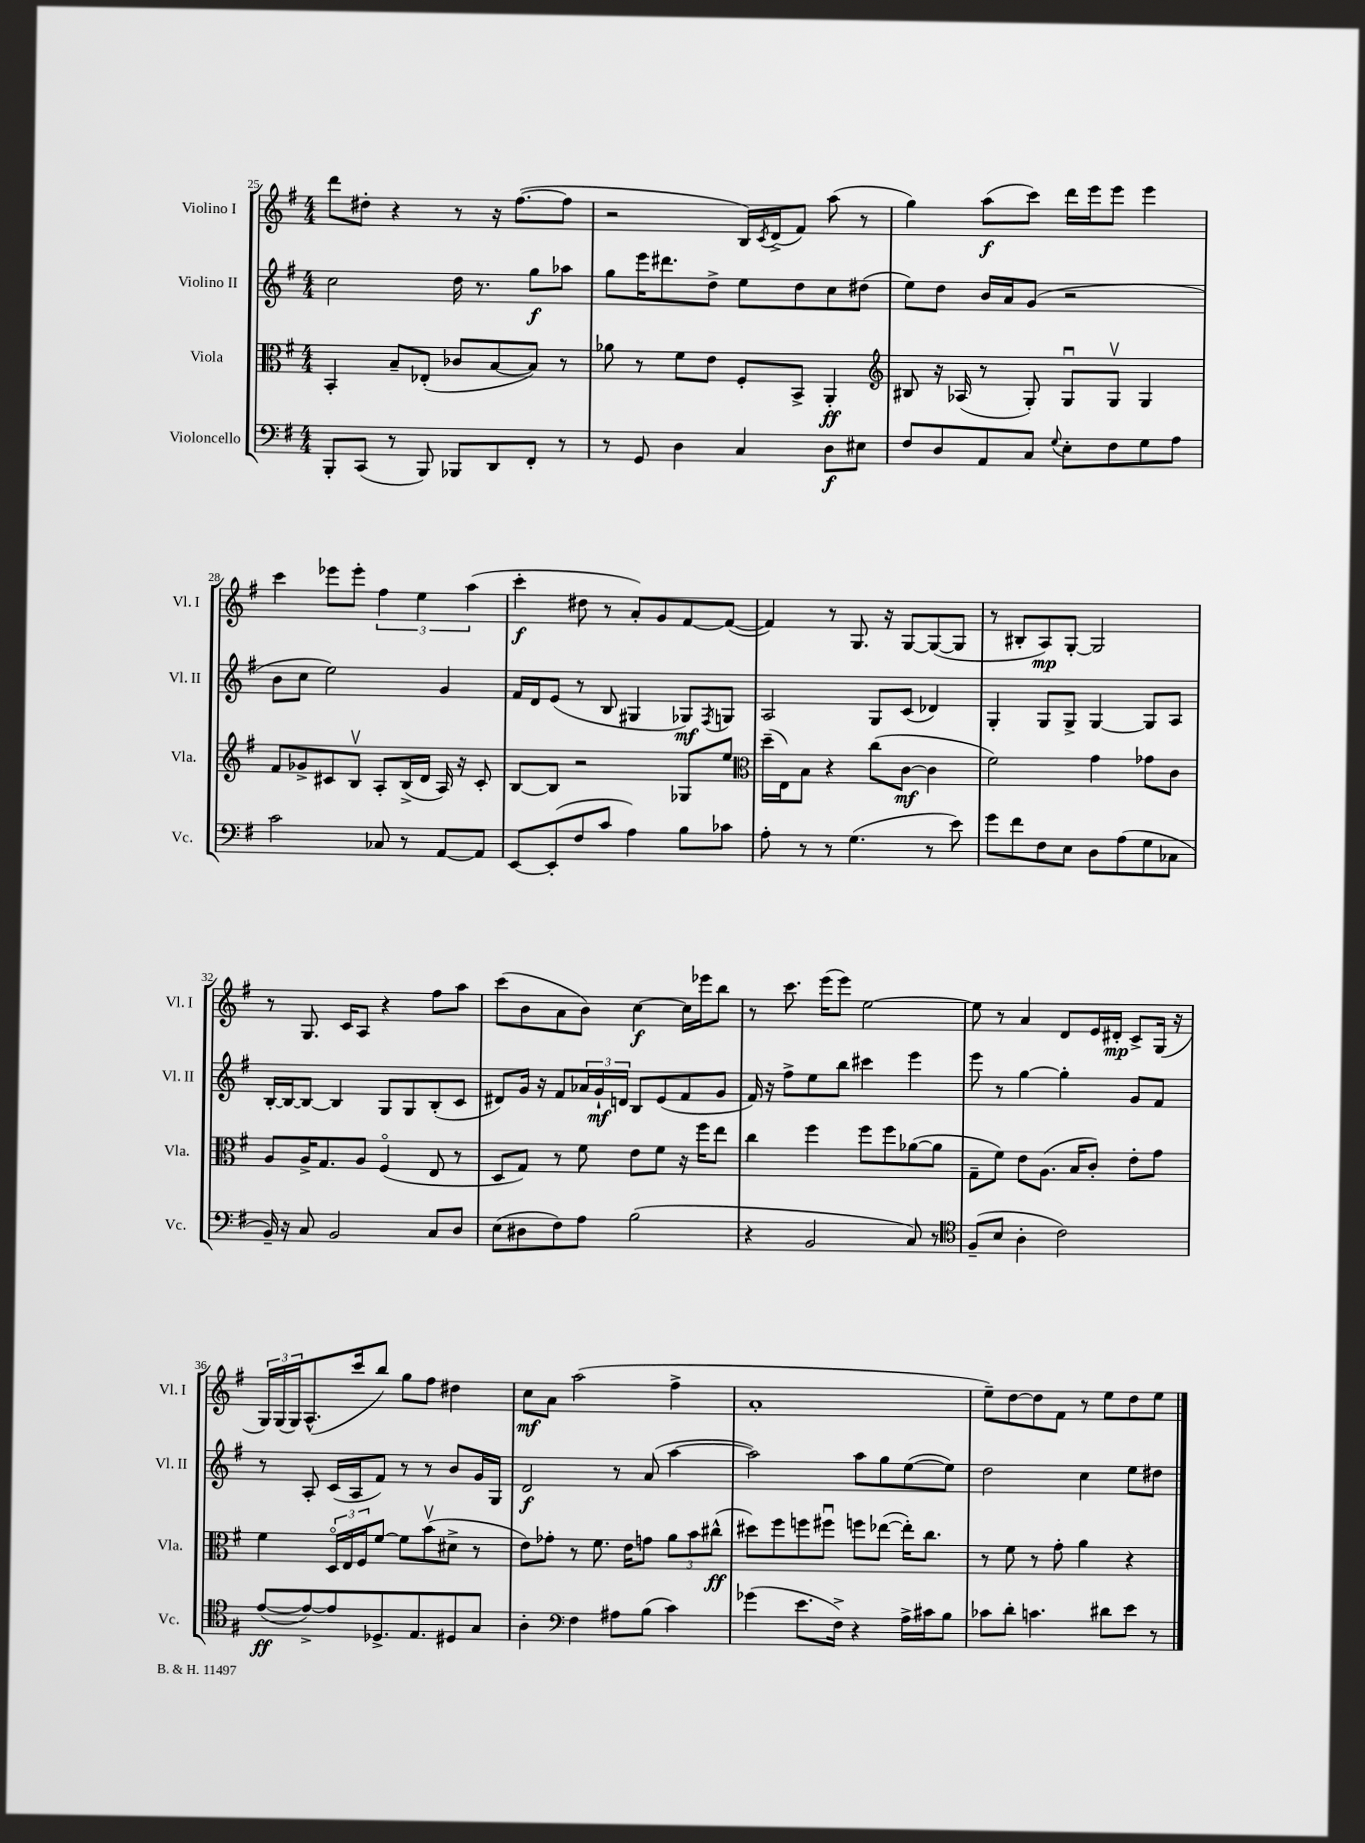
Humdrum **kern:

**kern	**kern	**kern	**kern
*staff4	*staff3	*staff2	*staff1
*clefF4	*clefC3	*clefG2	*clefG2
*k[f#]	*k[f#]	*k[f#]	*k[f#]
*M4/4	*M4/4	*M4/4	*M4/4
8BBB'	4BB'	2cc	8ddd
(8CC	.	.	8dd#'
8r	8B~	.	4r
8BBB)	(8E-'	.	.
8BBB-	8c-	16dd	8r
.	.	8.r	.
8DD	[8B	.	16r
.	.	.	([8.ff#
8FF#'	8B])	8gg	.
8r	8r	8aa-	8ff#]
=	=	=	=
8r	8a-	8gg	2r
8GG	8r	16eee	.
.	.	8.ddd#	.
4D	8f#	.	.
.	8e	8dd^	.
4C	8F#'	8ee	16B)
.	.	.	8qc
.	.	.	(16d^
.	8BB^	8dd	8f#)
8D	4AA'	8cc	(8aa
8E#	.	(8dd#	8r
=	=	=	=
*	*clefG2	*	*
8F#	8B#	8ee)	4gg)
8D	16r	8dd	.
.	(16A-	.	.
8AA	8r	16b	(8aa
.	.	16a	.
8C	8G')	(8g	8ccc)
8qqG	.	.	.
8E'	8Gu	2r	16ddd
.	.	.	16eee
8F#	8Gv	.	8eee
8G	4G	.	4eee
8A	.	.	.
=	=	=	=
2c	8f#	8b	4ccc
.	8g-^	8cc	.
.	8c#	2ee)	8eee-
.	8Bv	.	8eee-'
8C-	8A'	.	6ff#
8r	(16B^	.	.
.	.	.	6ee
.	16d	.	.
[8AA	16A)	4g	.
.	16r	.	.
.	.	.	(6aa
8AA]	8c#'	.	.
=	=	=	=
[8EE	[8B	16f#	4ccc'
.	.	16d	.
(8EE']	8B]	(8e	.
8F#	2r	8r	8dd#
8c	.	8B	8r
4A)	.	4G#	8a')
.	.	.	8g
8B	8G-	8G-)	[8f#
.	.	8qF#	.
8c-	8ee	8G	(8f#_
=	=	=	=
*	*clefC3	*	*
8A'	(16dd~	2A	4f#])
.	16E)	.	.
8r	8B	.	.
8r	4r	.	8r
(4.G	.	.	8.G
.	(8cc	8G	.
.	.	.	16r
.	[8c	(8c	[8G
8r	4c]	4d-)	(8G_
8e)	.	.	8G]
=	=	=	=
8g	2f#)	4G'	8r
8f#	.	.	8B#'
8F#	.	8G	8A)
8E	.	8G^	[8G'
8D	4g	[4G	2G]
(8A	.	.	.
8G	8g-	8G]	.
8C-	8c	8A	.
=	=	=	=
16BB~)	8A	[16B'	8r
16r	.	16B_	.
8C	16A^	8B_	8.G
.	8.G	.	.
2BB	.	4B]	.
.	.	.	16c
.	8A	.	8A
.	(4F#o	8G	4r
.	.	8G	.
8C	8E	(8B'	8ff#
8D	8r	8c	8aa
=	=	=	=
(8E	8D	8d#)	(8ccc
8D#	8G)	16g	8b
.	.	16r	.
8F#)	8r	8f#	8a
8A	8f#	24a-	8b)
.	.	24g`	.
.	.	24d	.
(2B	8e	8B	[4cc
.	8f#	(8e	.
.	16r	8f#	16cc]
.	16ff#	.	16eee-
.	8ee	8g	8bb
=	=	=	=
4r	4cc	16f#)	8r
.	.	16r	.
.	.	8ff#^	8.ccc
2BB	4ff#	8ee	.
.	.	.	(16eee
.	.	8bb	8eee)
.	8ff#	4ccc#	[2ee
.	8ff#	.	.
8C)	([8a-	4eee	.
8r	8a-]	.	.
=	=	=	=
*clefC4	*	*	*
(8F#~	8G~	8eee	8ee]
8B	8f#)	8r	8r
4A'	8e	[4gg	4a
.	(8.A	.	.
2c)	.	4gg']	8d
.	16B	.	.
.	8c')	.	16e
.	.	.	16d#'
.	8e'	8g	8c^
.	8g	8f#	(16G
.	.	.	16r
=	=	=	=
([8e	4f#	8r	24G)
.	.	.	(24G
.	.	.	24G)
8e^_)	.	8A'	(8.A^^
8e]	24Do	(16c	.
.	24E	.	.
.	.	16A	16ccc
.	24F#	.	.
8.D-^	[8f#	8f#)	8bb)
.	8f#]	8r	8gg
8.E	.	.	.
.	(8bv	8r	8ff#
8D#	8d#^	8b	4dd#
8G	8r	16g	.
.	.	16G	.
=	=	=	=
4A'	8e)	2d	8cc
.	8g-'	.	8a
*clefF4	*	*	*
4F#	8r	.	(2aa
.	8.f#	.	.
8A#	.	8r	.
.	16e	.	.
(8B	8g	(8a	.
4c)	12a	[4aa	4ff#^
.	12b	.	.
.	(12cc#^^	.	.
=	=	=	=
(4g-	8dd#)	2aa])	1a'
.	8ff#	.	.
8.e	8ff	.	.
.	8ff#u	.	.
16F#^)	.	.	.
4r	8ff	8aa	.
.	([8ee-	8gg	.
16A^	16ee-'])	([8ee	.
16c#	8.cc	.	.
8B	.	8ee])	.
=	=	=	=
8c-	8r	2dd	8ee~)
8d'	8f#	.	[8dd
4.c	8r	.	8dd]
.	8g'	.	8f#
.	4a	4cc	8r
8d#	.	.	8ee
8e	4r	8ee	8dd
8r	.	8dd#	8ee
==	==	==	==
*-	*-	*-	*-
